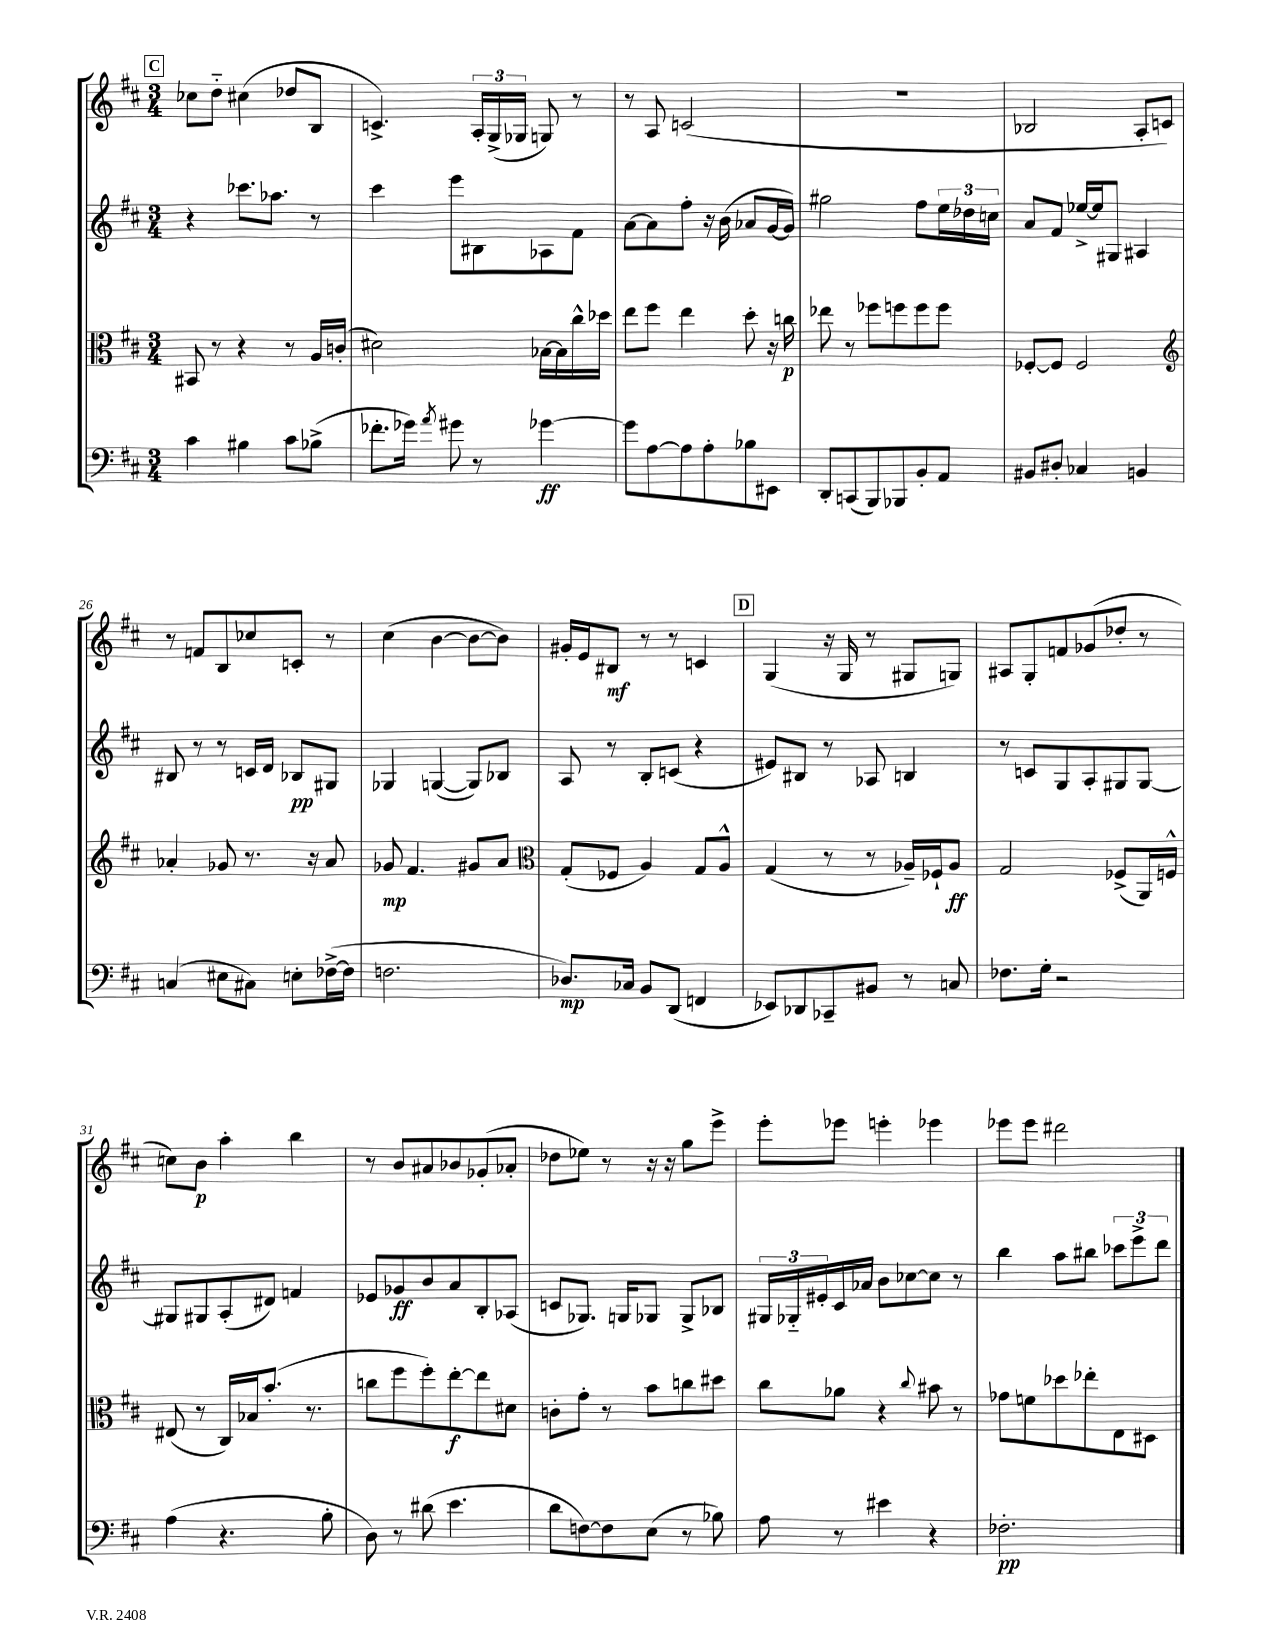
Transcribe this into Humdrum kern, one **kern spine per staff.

**kern	**kern	**kern	**kern
*staff4	*staff3	*staff2	*staff1
*clefF4	*clefC3	*clefG2	*clefG2
*k[f#c#]	*k[f#c#]	*k[f#c#]	*k[f#c#]
*M3/4	*M3/4	*M3/4	*M3/4
4c#	8BB#	4r	8cc-
.	8r	.	8dd'~
4B#	4r	8.ccc-	(4cc#
.	.	8.aa-	.
8c#	8r	.	8dd-
(8B-^	16A	8r	8B
.	(16c'	.	.
=	=	=	=
8.f-'	2d#)	4ccc#	4.c^)
16g-)	.	.	.
8qa	.	.	.
8g#	.	8eee	.
8r	.	8B#	24A'
.	.	.	(24G^
.	.	.	24G-
[4g-	[16B-	8A-	8G)
.	16B-]	.	.
.	16cc#^^	8f#	8r
.	16dd-	.	.
=	=	=	=
8g-]	8ee	[8a	8r
[8A	8ff#	8a]	8A
8A]	4ee	8ff#'	(2c
8A'	.	16r	.
.	.	(16b	.
8B-	8dd'	8a-	.
8EE#	16r	[16g	.
.	16cc	16g])	.
=	=	=	=
8DD'	8ee-	2gg#	2.r
(8CC	8r	.	.
8BBB)	8ff-	.	.
8BBB-	8ff	.	.
8BB'	8ff	8ff#	.
8AA	8ff	24ee	.
.	.	24dd-	.
.	.	24cc	.
=	=	=	=
8BB#	[8F-'	8a	2B-
8D#'	8F-]	8f#	.
4C-	2F-	[16ee-^	.
.	.	16ee-]	.
.	.	8G#	.
4BB	.	4A#	8A'
.	.	.	8c)
=	=	=	=
*	*clefG2	*	*
(4C	4a-'	8B#	8r
.	.	8r	8f
8E#	8g-	8r	8B
8C#)	8.r	16c	8cc-
.	.	16d	.
8E'	.	8B-	8c'
.	16r	.	.
([16F-^	8a-	8G#	8r
16F-]	.	.	.
=	=	=	=
2.F	8g-	4G-	(4cc#
.	4.f#	.	.
.	.	([4G	[4b
.	8g#	8G])	8b_
.	8a	8B-	8b])
=	=	=	=
*	*clefC3	*	*
8.D-)	(8G'	8A	16g#'
.	.	.	16e
.	8F-	8r	8B#
16C-	.	.	.
8BB	4A)	8B'	8r
(8DD	.	(8c	8r
4FF	8G	4r	4c
.	8A^^	.	.
=	=	=	=
8EE-)	(4G	8e#)	(4G
8DD-	.	8B#	.
8CC-~	8r	8r	16r
.	.	.	16G
8BB#	8r	8A-	8r
8r	16A-~)	4B	8G#
.	16F-`	.	.
8C	8A-	.	8G)
=	=	=	=
8.F-	2G	8r	8A#
.	.	8c	8G'
16G'	.	.	.
2r	.	8G	8f
.	.	8A'	(8g-
.	(8F-^	8G#	8dd-'
.	16AA)	[8G#	8r
.	16F^^	.	.
=	=	=	=
(4A	(8E#	8G#]	8cc)
.	8r	8G#	8b
4.r	16C#)	(8A'	4aa'
.	16B-	.	.
.	(8.b'	8d#)	.
.	.	4f	4bb
.	8.r	.	.
8B'	.	.	.
=	=	=	=
8D)	8cc	8e-	8r
8r	8ff#	8g-	8b
(8d#	8ff#')	8b	8a#
4.e	[8ee'	8a	8b-
.	8ee]	8B'	(8g-'
.	8d#	(8A-	8a-'
=	=	=	=
8d	8c'	8c	8dd-
[8F)	8g'	8.G-)	8ee-)
8F]	8r	.	8r
.	.	16G	.
(8E	8b	8G-	16r
.	.	.	16r
8r	8cc	8G-^	8gg
8B-)	8dd#	8B-	8eee^
=	=	=	=
8A	8cc#	24G#	8eee'
.	.	24G-'~	.
.	.	24e#'	.
8r	8a-	16c#	8eee-
.	.	16a-	.
4e#	4r	8b	4eee'
.	.	[8cc-	.
.	8qqcc#	.	.
4r	8b#	8cc-]	4eee-
.	8r	8r	.
=	=	=	=
2.F-'	8g-	4bb	8eee-
.	8f	.	8eee-
.	8dd-	8aa	2ddd#
.	8ee-'	8bb#	.
.	8E	12ccc-	.
.	.	12eee^	.
.	8D#	.	.
.	.	12ddd	.
==	==	==	==
*-	*-	*-	*-
